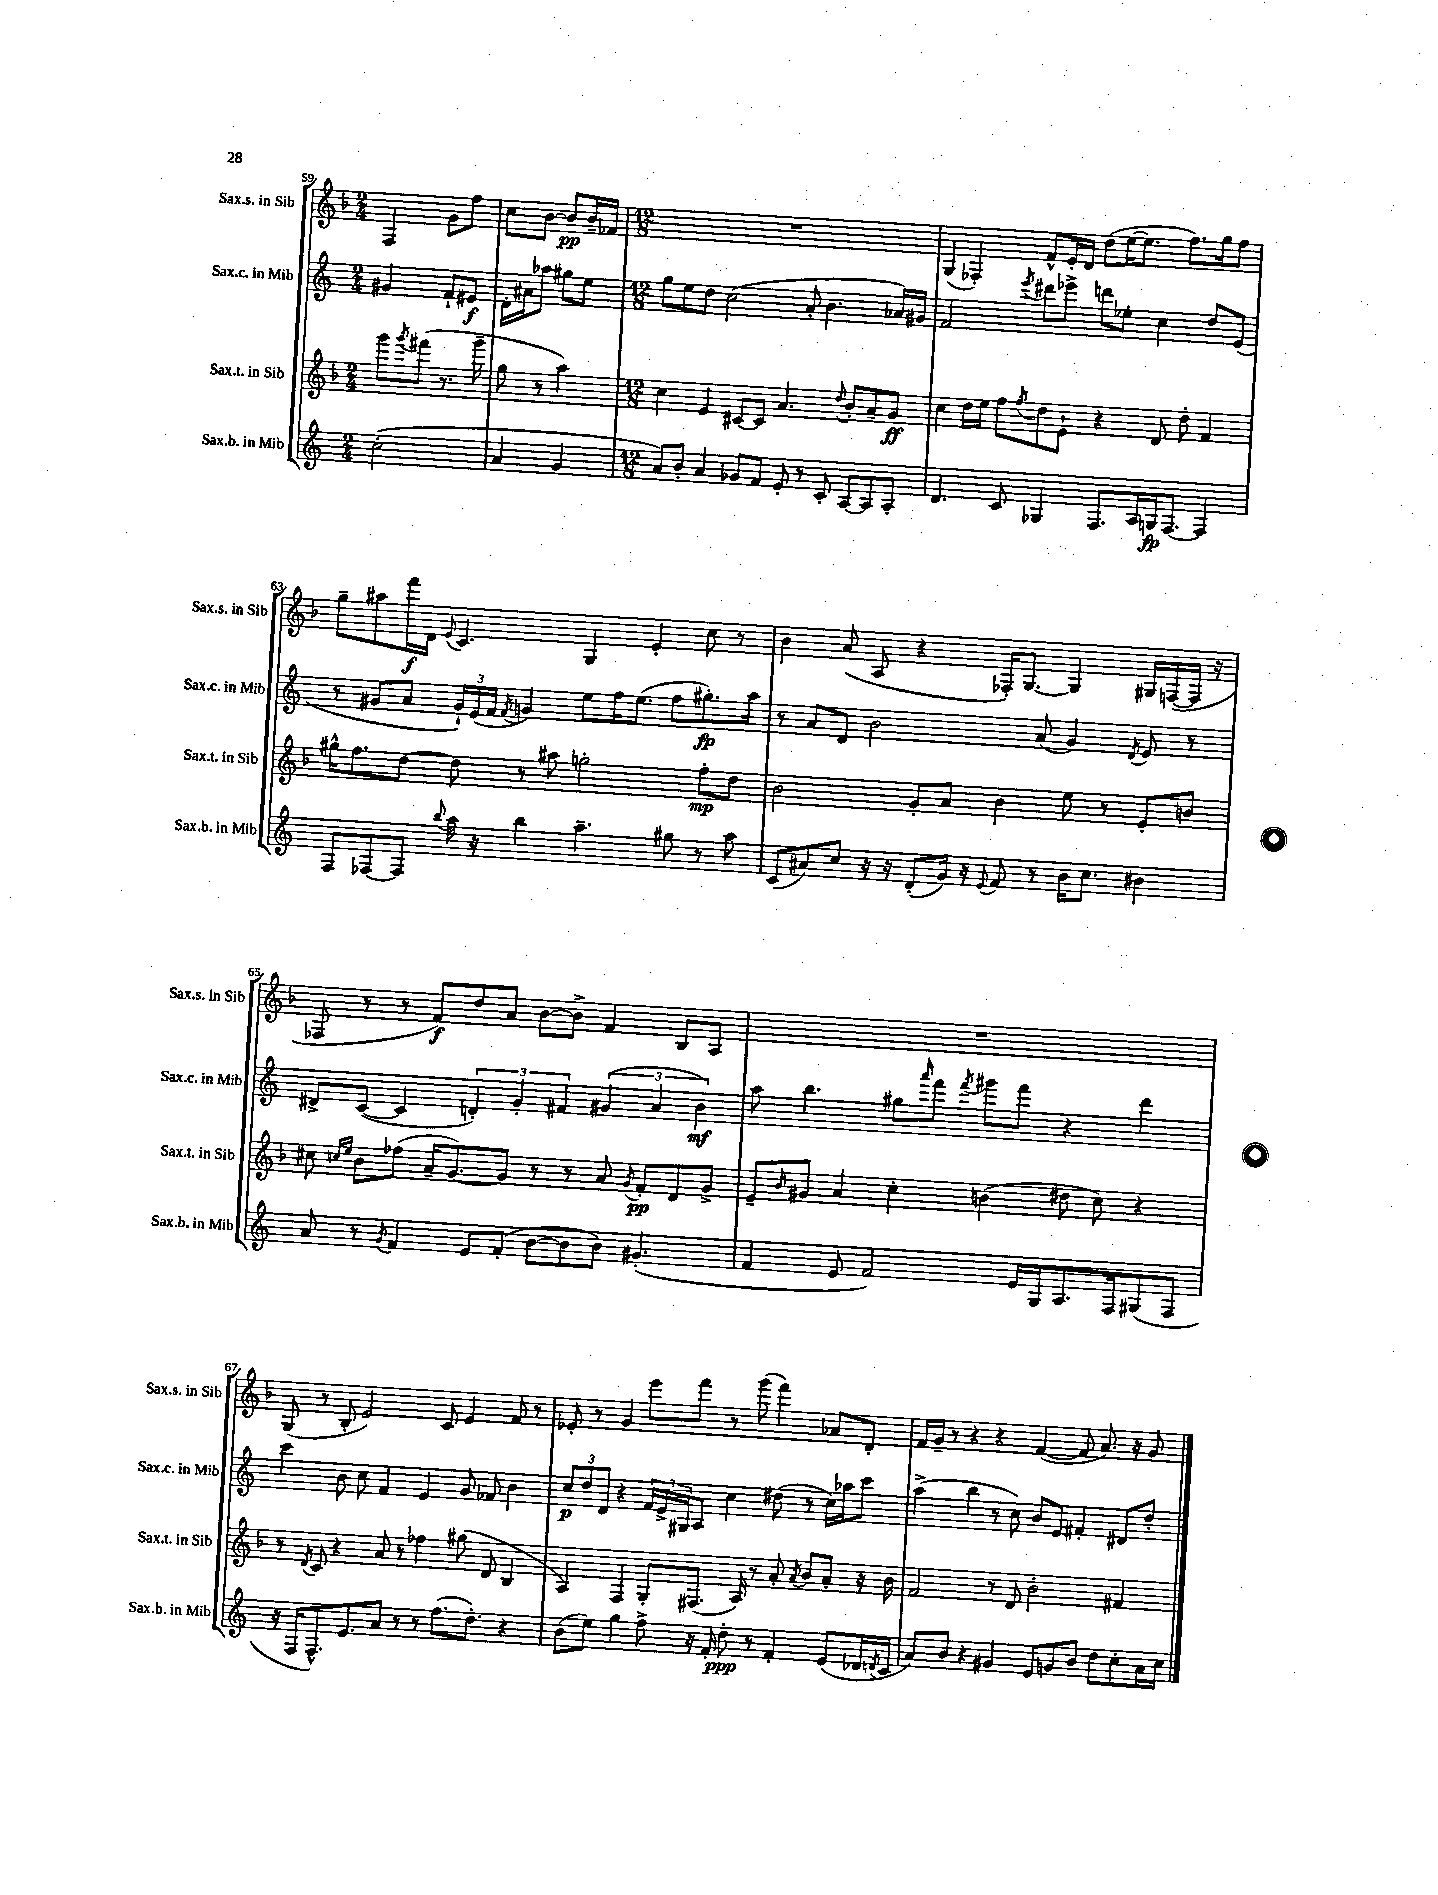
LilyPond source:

<<
\new StaffGroup <<
\new Staff = "s0" \with { instrumentName = "Sax.s. in Sib" shortInstrumentName = "Sax.s. in Sib" } {
    \clef treble \key f \major \numericTimeSignature \time 2/4
    f4 g'8 f''8 |
    c''8 bes'8~ bes'8\pp bes'16-- fes'16 |
    \numericTimeSignature \time 12/8 R1. |
    g4( fes4-.) f'8-^ e'16-. d'16 d''8( e''16~ e''8. f''8.) g''16 f''8 |
    g''8-- ais''8 f'''16\f d'16 \appoggiatura { e'8 } c'4. g4 e'4-. c''8 r8 |
    bes'4 a'8( a8 r4 fes16-.) g8.~ g4 gis16 f16~( f16 r16 |
    fes8 r8 r8 f'8\f) d''8 a'8 bes'8~ bes'8-> f'4 bes8 a8 |
    R1. |
    g8( r8 bes8-. e'2) c'8 e'4 f'8 r8 |
    ees'8-. r8 g'4 e'''8 f'''8 r8 g'''8( f'''4) aes'8 d'8-. |
    f'16 g'16-- r8 r4 r4 f'4~( f'8 a'8.) r16 g'8 \bar "|." |
}
\new Staff = "s1" \with { instrumentName = "Sax.c. in Mib" shortInstrumentName = "Sax.c. in Mib" } {
    \clef treble \key c \major \numericTimeSignature \time 2/4
    gis'4 f'8-! eis'8\f |
    d'16-. ais'16 aes''8 gis''8 e''8 |
    \numericTimeSignature \time 12/8 g''8 e''8 d''8 c''2( a'8-. b'4. aes'16) gis'16 |
    f'2 \acciaccatura { e'''8 } dis'''8 ees'''8-> d'''8 ees''8-. c''4 d''8 e'8( |
    r8 gis'8 a'8 \tuplet 3/2 { gis'16-!) e'16( f'16 } \acciaccatura { f'8 } g'4) e''8 f''16 e''8.( f''8 gis''8.-.\fp) a''16 |
    r8 a'8 d'8 b'2 a'8( g'4) \acciaccatura { d'8 } e'8 r8 |
    dis'8-> c'8~( c'4 \tuplet 3/2 { d'4-.) g'4-. fis'4 } \tuplet 3/2 { gis'4( a'4 b'4\mf) } |
    a''8 b''4. gis''8 \grace { a'''16 } f'''8 \acciaccatura { f'''8 } gis'''8 f'''8 r4 d'''4 |
    c'''4 b'8 c''8 f'4 e'4 g'8 fes'8 b'4 |
    \tuplet 3/2 { c''8\p d''8 d'8 } r4 \tuplet 3/2 { f'16 e'16-> gis16 } a8 c''4 dis''8( r8 c''16) aes''16 c'''8 |
    a''4->( b''4 r8 c''8) b'8 e'8 fis'4-. dis'8 d''8-. \bar "|." |
}
\new Staff = "s2" \with { instrumentName = "Sax.t. in Sib" shortInstrumentName = "Sax.t. in Sib" } {
    \clef treble \key f \major \numericTimeSignature \time 2/4
    g'''8 \acciaccatura { g'''8 } fis'''8( r8. g'''16-- |
    g''8 r8 a''4) |
    \numericTimeSignature \time 12/8 c''4 e'4 cis'8~ cis'8 a'4. \appoggiatura { d''8 } bes'8-. a'8-- g'8\ff |
    c''4 d''16 e''16 f''8 \acciaccatura { f''8 } d''8 e'8-! r4 d'8 d''8-. f'4 |
    gis''16-^ f''8. d''8~ d''8 r8 ais''8 g''2-. f''8-.\mp d''8 |
    bes'2 g'8-. a'8 bes'4 e''8 r8 e'8-. b'8 |
    cis''8 \grace { c''16 e''16 } bes'8 fes''8( a'16-- g'8.~) g'8 r8 r8 a'8 \acciaccatura { g'8 } f'8-.\pp d'8 g'8-> |
    e'8-- \grace { bes'16 } gis'8 a'4 c''4-. b'4( dis''8 c''8) r4 |
    r8 \acciaccatura { d'8 } c'8 r4 a'8 r8 fes''4 gis''8( d'8 bes4 |
    a4) f4 g8-. fis8.( a16) r8 a'8-. \acciaccatura { a'8 } bes'8 a'8-. r16 bes'16 |
    f'2 r8 d'8 bes'2-. fis'4 \bar "|." |
}
\new Staff = "s3" \with { instrumentName = "Sax.b. in Mib" shortInstrumentName = "Sax.b. in Mib" } {
    \clef treble \key c \major \numericTimeSignature \time 2/4
    c''2-.( |
    a'4 g'4 |
    \numericTimeSignature \time 12/8 a'8) b'8-. a'4 ges'8 f'8 e'8-. r8 c'8-. a8~ a8 a8-. |
    d'4. c'8 ges4 f8. a16 g16\fp f8.~ f4 |
    f8 fes8~ fes8 \appoggiatura { b''8 } a''16 r16 b''4 a''4.-- gis''8 r8 a''8 |
    c'8( ais'8) c''8 r16 r16 d'8-.( g'16) r16 \appoggiatura { e'8 } f'8 r8 b'16 c''8. bis'4 |
    a'8 r8 \acciaccatura { g'8 } f'4 e'8 f'8-.( b'8~ b'8 b'8) gis'4.-.( |
    f'4 e'8 f'2) e'16 g16 a8. f16 gis8( f8 |
    r16 f16 f8.-^) e'8. a'8 r8 r8 f''8.( d''8.-.) r4 |
    b'8( e''8) g''4 f''8-> r16 f'16-. d''8-.\ppp r8 f'4-. e'8( des'16 \acciaccatura { d'8 } c'16 |
    a'8) b'8 r4 gis'4 e'8 g'8 b'8 d''8 c''8-. a'16 c''16 \bar "|." |
}
>>
>>
\layout { \context { \Score currentBarNumber = #59 } }
